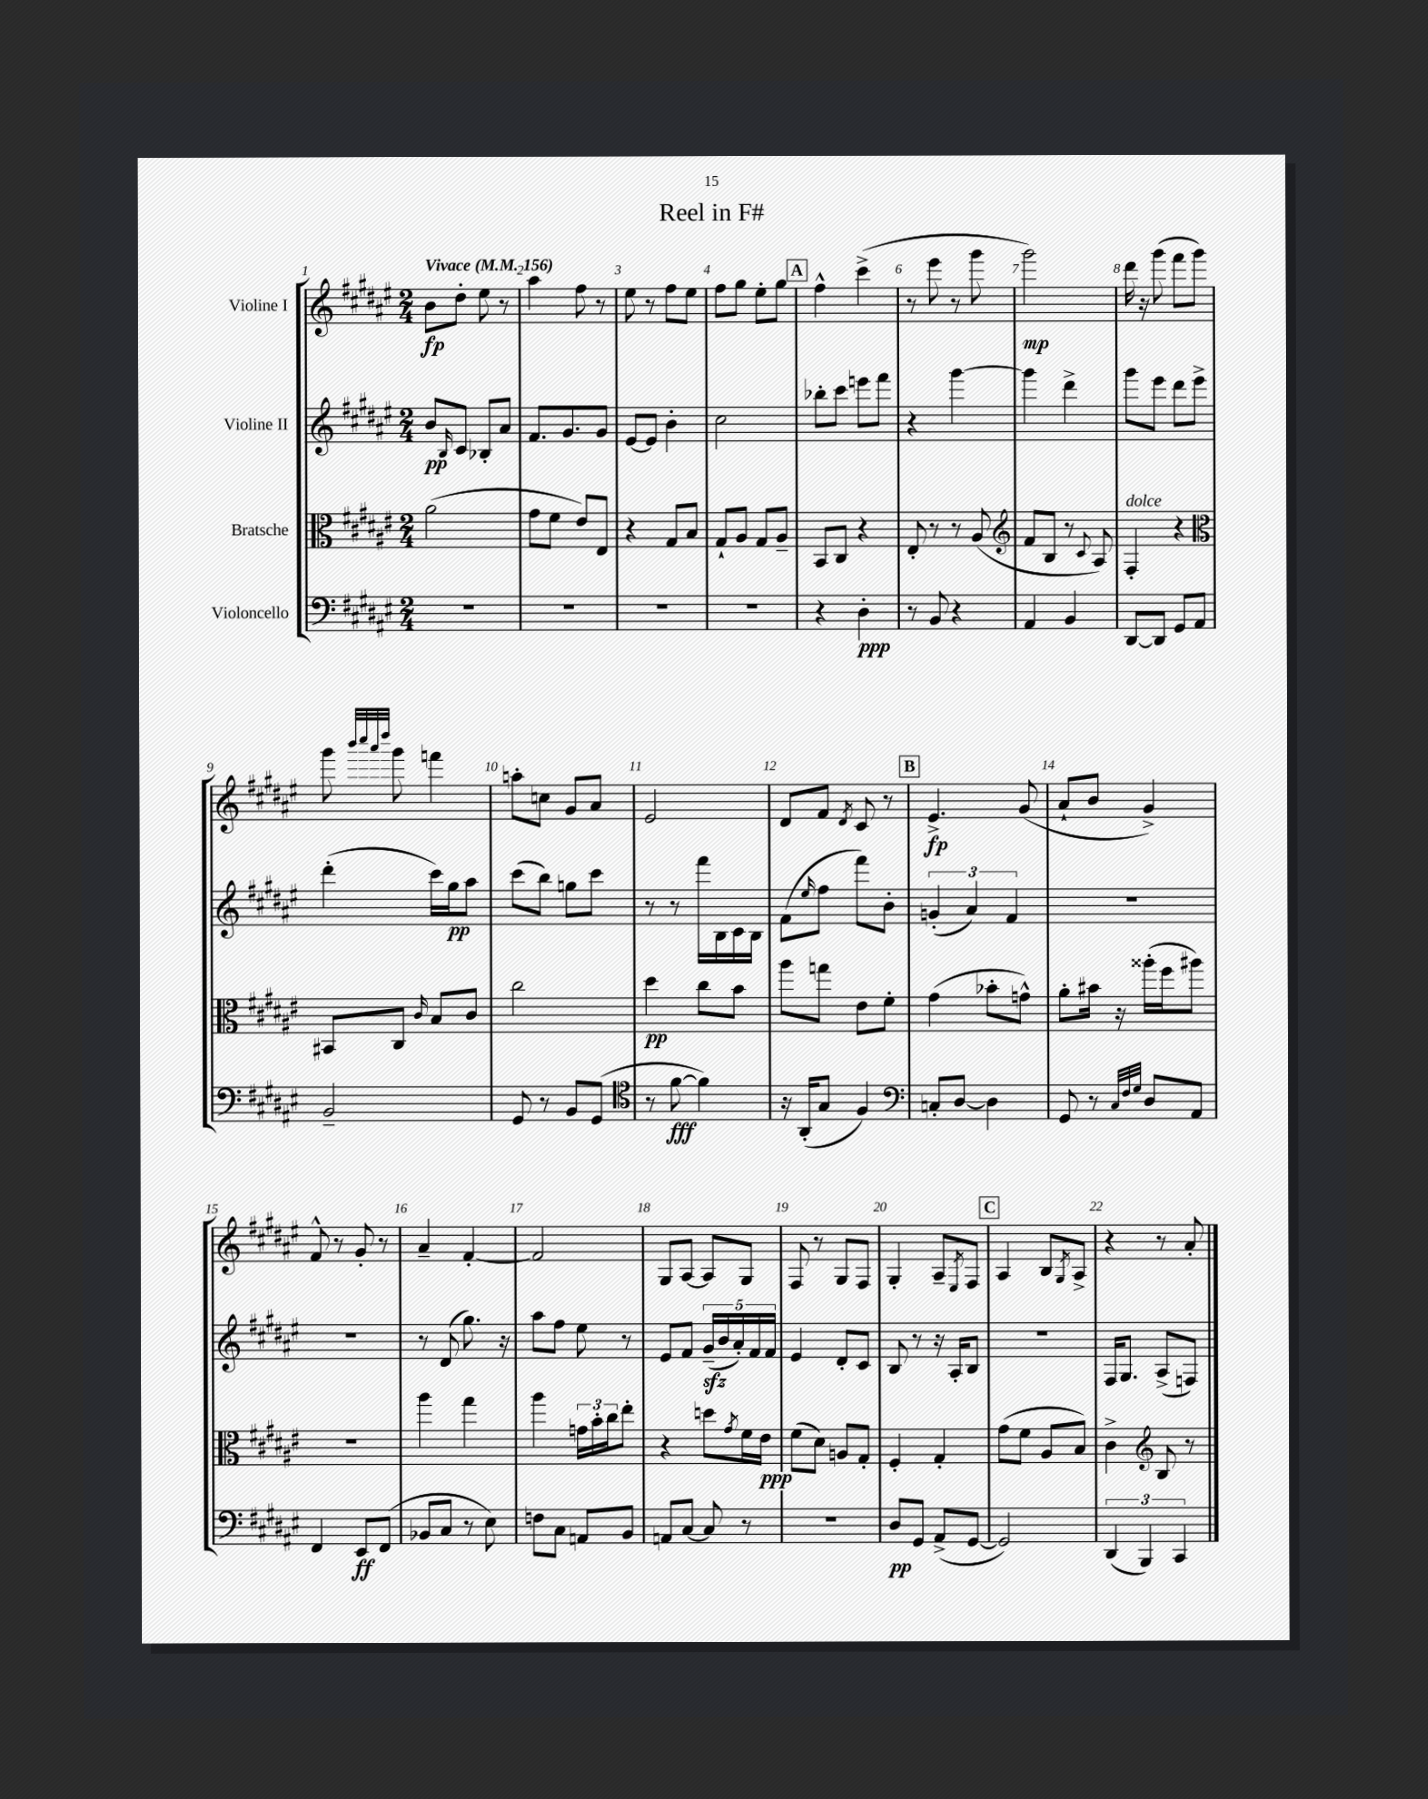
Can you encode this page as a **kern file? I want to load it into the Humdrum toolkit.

**kern	**kern	**kern	**kern
*staff4	*staff3	*staff2	*staff1
*clefF4	*clefC3	*clefG2	*clefG2
*k[f#c#g#d#a#e#]	*k[f#c#g#d#a#e#]	*k[f#c#g#d#a#e#]	*k[f#c#g#d#a#e#]
*M2/4	*M2/4	*M2/4	*M2/4
*MM156	*MM156	*MM156	*MM156
2r	(2a#	8b	8b
.	.	16qqB	.
.	.	8c#	8dd#'
.	.	8B-'	8ee#
.	.	8a#	8r
=	=	=	=
2r	8g#	8.f#	4aa#
.	8f#	.	.
.	.	8.g#	.
.	8e#)	.	8ff#
.	8E#	8g#	8r
=	=	=	=
2r	4r	[8e#	8ee#
.	.	8e#]	8r
.	8G#	4b'	8ff#
.	8B	.	8ee#
=	=	=	=
2r	8G#`	2cc#	8ff#
.	8A#	.	8gg#
.	8G#	.	8ee#'
.	8A#~	.	8gg#
=	=	=	=
4r	8BB	8bb-'	4ff#^^
.	8C#	8ccc#	.
4D#'	4r	8eee	(4ccc#^
.	.	8fff#	.
=	=	=	=
8r	8E#'	4r	8r
8BB	8r	.	8eee#
4r	8r	[4ggg#	8r
.	(8A#	.	8ggg#
=	=	=	=
*	*clefG2	*	*
4AA#	8f#	4ggg#]	2ggg#)
.	8B	.	.
4BB	8r	4ddd#^	.
.	8qqc#	.	.
.	8A#)	.	.
=	=	=	=
[8DD#	4F#'	8ggg#	16ddd#
.	.	.	16r
8DD#]	.	8eee#	(8ggg#
8GG#	4r	8ddd#	8fff#
8AA#	.	8eee#^	8ggg#)
=	=	=	=
*	*clefC3	*	*
2BB~	8BB#	(4ddd#'	8ggg#
.	.	.	32qqbbb
.	.	.	32qqcccc#
.	.	.	32qqaaa#
.	.	.	32qqdddd#
.	8C#	.	8ggg#
.	16qqc#	.	.
.	8B	16ccc#)	4fff
.	.	16gg#	.
.	8c#	8aa#	.
=	=	=	=
8GG#	2cc#	(8ccc#	8aa'
8r	.	8bb)	8cc
8BB	.	8gg	8g#
(8GG#	.	8ccc#	8a#
=	=	=	=
*clefC4	*	*	*
8r	4dd#	8r	2e#
[8f#	.	8r	.
4f#])	8cc#	16fff#	.
.	.	16B	.
.	8b	16c#	.
.	.	16B	.
=	=	=	=
16r	8aa#	(8f#	8d#
(16AA#'	.	.	.
.	.	16qqee#	.
8G#	8gg	8ff#	8f#
.	.	.	8qd#
4F#)	8e#	8fff#)	8c#
.	8f#'	8b'	8r
=	=	=	=
*clefF4	*	*	*
8C'	(4g#	(6g'	4.e#^
[8D#	.	.	.
.	.	6a#)	.
4D#]	8b-'	.	.
.	.	6f#	.
.	8g^^)	.	(8g#
=	=	=	=
8GG#	8a#'	2r	8a#`
8r	16b#	.	8b
.	16r	.	.
32qqC#	.	.	.
32qqF#	.	.	.
32qqG#	.	.	.
8D#	(16aa##'	.	4g#^)
.	16ff#	.	.
8AA#	8aa#)	.	.
=	=	=	=
4FF#	2r	2r	8f#^^
.	.	.	8r
8EE#	.	.	8g#'
(8FF#	.	.	8r
=	=	=	=
8BB-	4aa#	8r	4a#~
8C#	.	(8d#	.
8r	4gg#	8.gg#)	[4f#'
8E#)	.	.	.
.	.	16r	.
=	=	=	=
8F	4aa#	8aa#	2f#]
8C#	.	8ff#	.
8AA	24g	8ee#	.
.	24b'	.	.
.	24cc#	.	.
8BB	8ee#'	8r	.
=	=	=	=
8AA	4r	8e#	8G#
[8C#	.	8f#	[8A#
8C#]	8dd	(20g#~	8A#]
.	.	20b	.
.	.	20a#')	.
.	8qg#	.	.
8r	16f#	.	8G#
.	.	20f#	.
.	16e#	.	.
.	.	20f#	.
=	=	=	=
2r	(8f#	4e#	8F#
.	8d#)	.	8r
.	8A	8d#'	8G#
.	8G#'	8c#	8F#
=	=	=	=
8D#	4F#'	8B	4G#'
8GG#	.	8r	.
(8AA#^	4G#'	16r	8A#~
.	.	16A#'	.
.	.	.	8qE#
[8GG#	.	8B	8F#
=	=	=	=
2GG#])	(8g#	2r	4A#
.	8f#	.	.
.	8A#	.	8B
.	.	.	8qG#
.	8B)	.	8A#^
=	=	=	=
(6DD#	4c#^	16F#	4r
.	.	8.G#	.
6BBB)	.	.	.
*	*clefG2	*	*
.	8B	(8A#^	8r
6CC#	.	.	.
.	8r	8F)	8a#'
==	==	==	==
*-	*-	*-	*-
